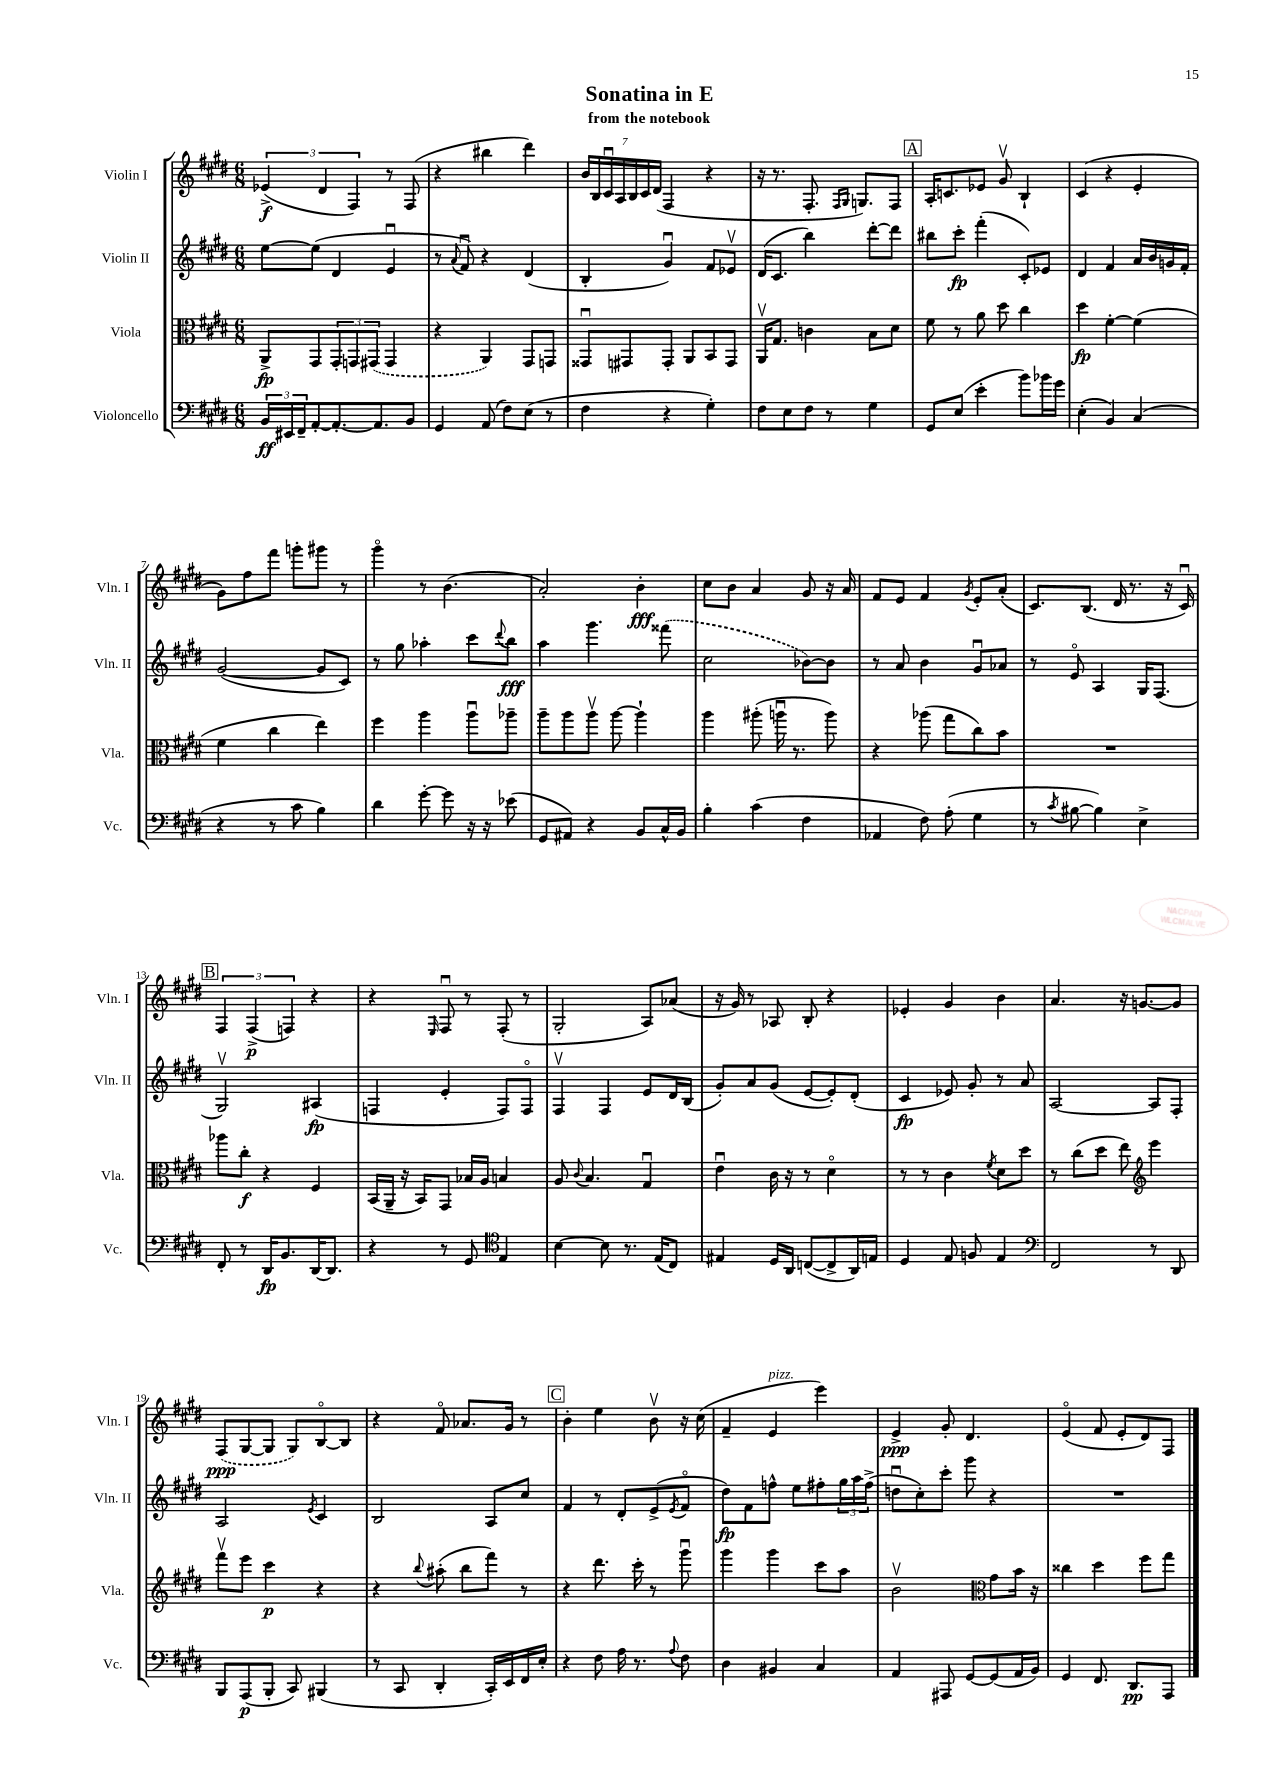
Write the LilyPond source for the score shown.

\header { title = "Sonatina in E" subtitle = "from the notebook" }
<<
\new StaffGroup <<
\new Staff = "s0" \with { instrumentName = "Violin I" shortInstrumentName = "Vln. I" } {
    \clef treble \key e \major \numericTimeSignature \time 6/8
    \tuplet 3/2 { ees'4->\f( dis'4 fis4) } r8 fis8( |
    r4 bis''4 dis'''4) |
    \tuplet 7/4 { b'16 b16 cis'16\downbow a16 b16 cis'16 dis'16( } fis4 r4 |
    r16 r8. fis8.-. \grace { fis16 gis16 } g8.) fis8 |
    \mark \markup { \box "A" } a16-. c'8. ees'8 gis'8\upbow b4-! |
    cis'4( r4 e'4-. |
    gis'8) fis''8 fis'''8 g'''8-. gis'''8 r8 |
    gis'''4\flageolet r8 b'4.( |
    a'2-.) b'4-.\fff |
    cis''8 b'8 a'4 gis'8 r16 a'16 |
    fis'8 e'8 fis'4 \acciaccatura { gis'8 } e'8-. a'8-.( |
    cis'8.) b8.( dis'16 r8. r16 cis'16\downbow) |
    \mark \markup { \box "B" } \tuplet 3/2 { fis4 fis4->\p( f4) } r4 |
    r4 \grace { e16 } fis8\downbow r8 fis8-.( r8 |
    gis2-. a8) aes'8( |
    r16 gis'16) r8 aes8 b8-. r4 |
    ees'4-. gis'4 b'4 |
    a'4. r16 g'8.~ g'8 |
    \once \slurDashed fis8\ppp( gis8~ gis8 gis8) b8~\flageolet b8 |
    r4 fis'8\flageolet aes'8. gis'16 r8 |
    \mark \markup { \box "C" } b'4-. e''4 b'8\upbow r16 cis''16( |
    fis'4-- e'4^\markup { \italic "pizz." } e'''4) |
    e'4->\ppp gis'8-. dis'4. |
    e'4\flageolet( fis'8 e'8-. dis'8) fis8 \bar "|." |
}
\new Staff = "s1" \with { instrumentName = "Violin II" shortInstrumentName = "Vln. II" } {
    \clef treble \key e \major \numericTimeSignature \time 6/8
    e''8~ e''8( dis'4 e'4\downbow |
    r8 \appoggiatura { a'8 } fis'8\downbow) r4 dis'4( |
    b4-. gis'4\downbow) fis'8 ees'8\upbow |
    dis'16( cis'8. b''4) dis'''8~-. dis'''8 |
    \mark \markup { \box "A" } bis''8 cis'''8-.\fp fis'''4-.( cis'8-.) ees'8 |
    dis'4 fis'4 a'16 b'16 g'16 fis'16-. |
    gis'2~( gis'8 cis'8) |
    r8 gis''8 aes''4-. cis'''8 \appoggiatura { dis'''8 } b''8\fff |
    a''4 gis'''4. \once \slurDashed fisis'''8( |
    cis''2 bes'8~) bes'8 |
    r8 a'8 b'4 gis'8\downbow aes'8 |
    r8 e'8\flageolet a4 gis16 fis8.( |
    \mark \markup { \box "B" } gis2\upbow) ais4\fp( |
    f4 e'4-. f8) f8\flageolet |
    fis4\upbow fis4 e'8 dis'16 b16( |
    gis'8-.) a'8 gis'8( e'8~ e'8-.) dis'8-.( |
    cis'4\fp ees'8) gis'8-. r8 a'8 |
    a2~ a8 fis8-. |
    a2 \acciaccatura { e'8 } cis'4 |
    b2 a8 cis''8 |
    \mark \markup { \box "C" } fis'4 r8 dis'8-. e'8->( \acciaccatura { e'8 } fis'8\flageolet |
    dis''8\fp) fis'8 f''8-^ e''8 fis''8-. \tuplet 3/2 { gis''16 a''16 fis''16->( } |
    d''8\downbow cis''8-.) cis'''8-. gis'''8 r4 |
    R2. \bar "|." |
}
\new Staff = "s2" \with { instrumentName = "Viola" shortInstrumentName = "Vla." } {
    \clef alto \key e \major \numericTimeSignature \time 6/8
    a,8->\fp gis,8 \tuplet 3/2 { gis,8-. g,8 \once \slurDashed gis,8( } gis,4 |
    r4 a,4) gis,8 g,8 |
    gisis,8\downbow gis,8 gis,8-. a,8 b,8 gis,8 |
    a,16\upbow gis8. c'4 b8 dis'8 |
    \mark \markup { \box "A" } fis'8 r8 a'8 dis''8 cis''4 |
    dis''4\fp fis'4~-. fis'4( |
    fis'4 cis''4 e''4) |
    fis''4 a''4 a''8\downbow aes''8-- |
    a''8-- a''8 a''8\upbow a''8~ a''4-! |
    a''4 ais''8-.( a''16\downbow r8. a''8) |
    r4 aes''8( gis''8 cis''8) b'8 |
    R2. |
    \mark \markup { \box "B" } aes''8 cis''8-.\f r4 fis4 |
    b,16( a,16-- r16 b,16) gis,8 bes16 a16 b4 |
    a8 \appoggiatura { cis'8 } b4. gis4\downbow |
    e'4\downbow cis'16 r16 r8 dis'4\flageolet |
    r8 r8 cis'4 \acciaccatura { fis'8 } dis'8 dis''8 |
    r8 cis''8( dis''8 e''8) \clef treble e'''4 |
    fis'''8\upbow e'''8 cis'''4\p r4 |
    r4 \appoggiatura { b''8 } ais''8-.( b''8 fis'''8) r8 |
    \mark \markup { \box "C" } r4 dis'''8. cis'''16-. r8 gis'''8\downbow |
    gis'''4 gis'''4 cis'''8 a''8 |
    b'2\upbow \clef alto gis'8 b'16 r16 |
    cisis''4 dis''4 fis''8 gis''8 \bar "|." |
}
\new Staff = "s3" \with { instrumentName = "Violoncello" shortInstrumentName = "Vc." } {
    \clef bass \key e \major \numericTimeSignature \time 6/8
    \tuplet 3/2 { b,16\ff eis,16 fis,16-- } a,8~-. a,8.~-. a,8. b,8 |
    gis,4 a,8( fis8) e8( r8 |
    fis4 r4 gis4-.) |
    fis8 e8 fis8 r8 gis4 |
    \mark \markup { \box "A" } gis,8 e8( e'4-. b'8) bes'16 gis'16 |
    e4-.( b,4) cis4( |
    r4 r8 cis'8 b4) |
    dis'4 gis'8~-. gis'8 r16 r16 ees'8( |
    gis,8 ais,8) r4 b,8 cis16-^ b,16 |
    b4-. cis'4( fis4 |
    aes,4 fis8) a8-.( gis4 |
    r8 \acciaccatura { cis'8 } bis8~ bis4) e4-> |
    \mark \markup { \box "B" } fis,8-. r8 dis,16\fp b,8. dis,16~ dis,8. |
    r4 r8 gis,8 \clef tenor e4 |
    b4~ b8 r8. e16( cis8) |
    eis4 dis16 a,16 c8~( c8-> a,16) e16 |
    dis4 e8 f8 e4 |
    \clef bass fis,2 r8 dis,8 |
    b,,8 a,,8\p( b,,8-. cis,8) bis,,4( |
    r8 cis,8 dis,4-. cis,16-.) e,16 fis,16 e16-. |
    \mark \markup { \box "C" } r4 fis8 a16 r8. \appoggiatura { a8 } fis8 |
    dis4 bis,4 cis4 |
    a,4 ais,,8 gis,8~ gis,8( a,16 b,16) |
    gis,4 fis,8. dis,8.\pp a,,8 \bar "|." |
}
>>
>>
